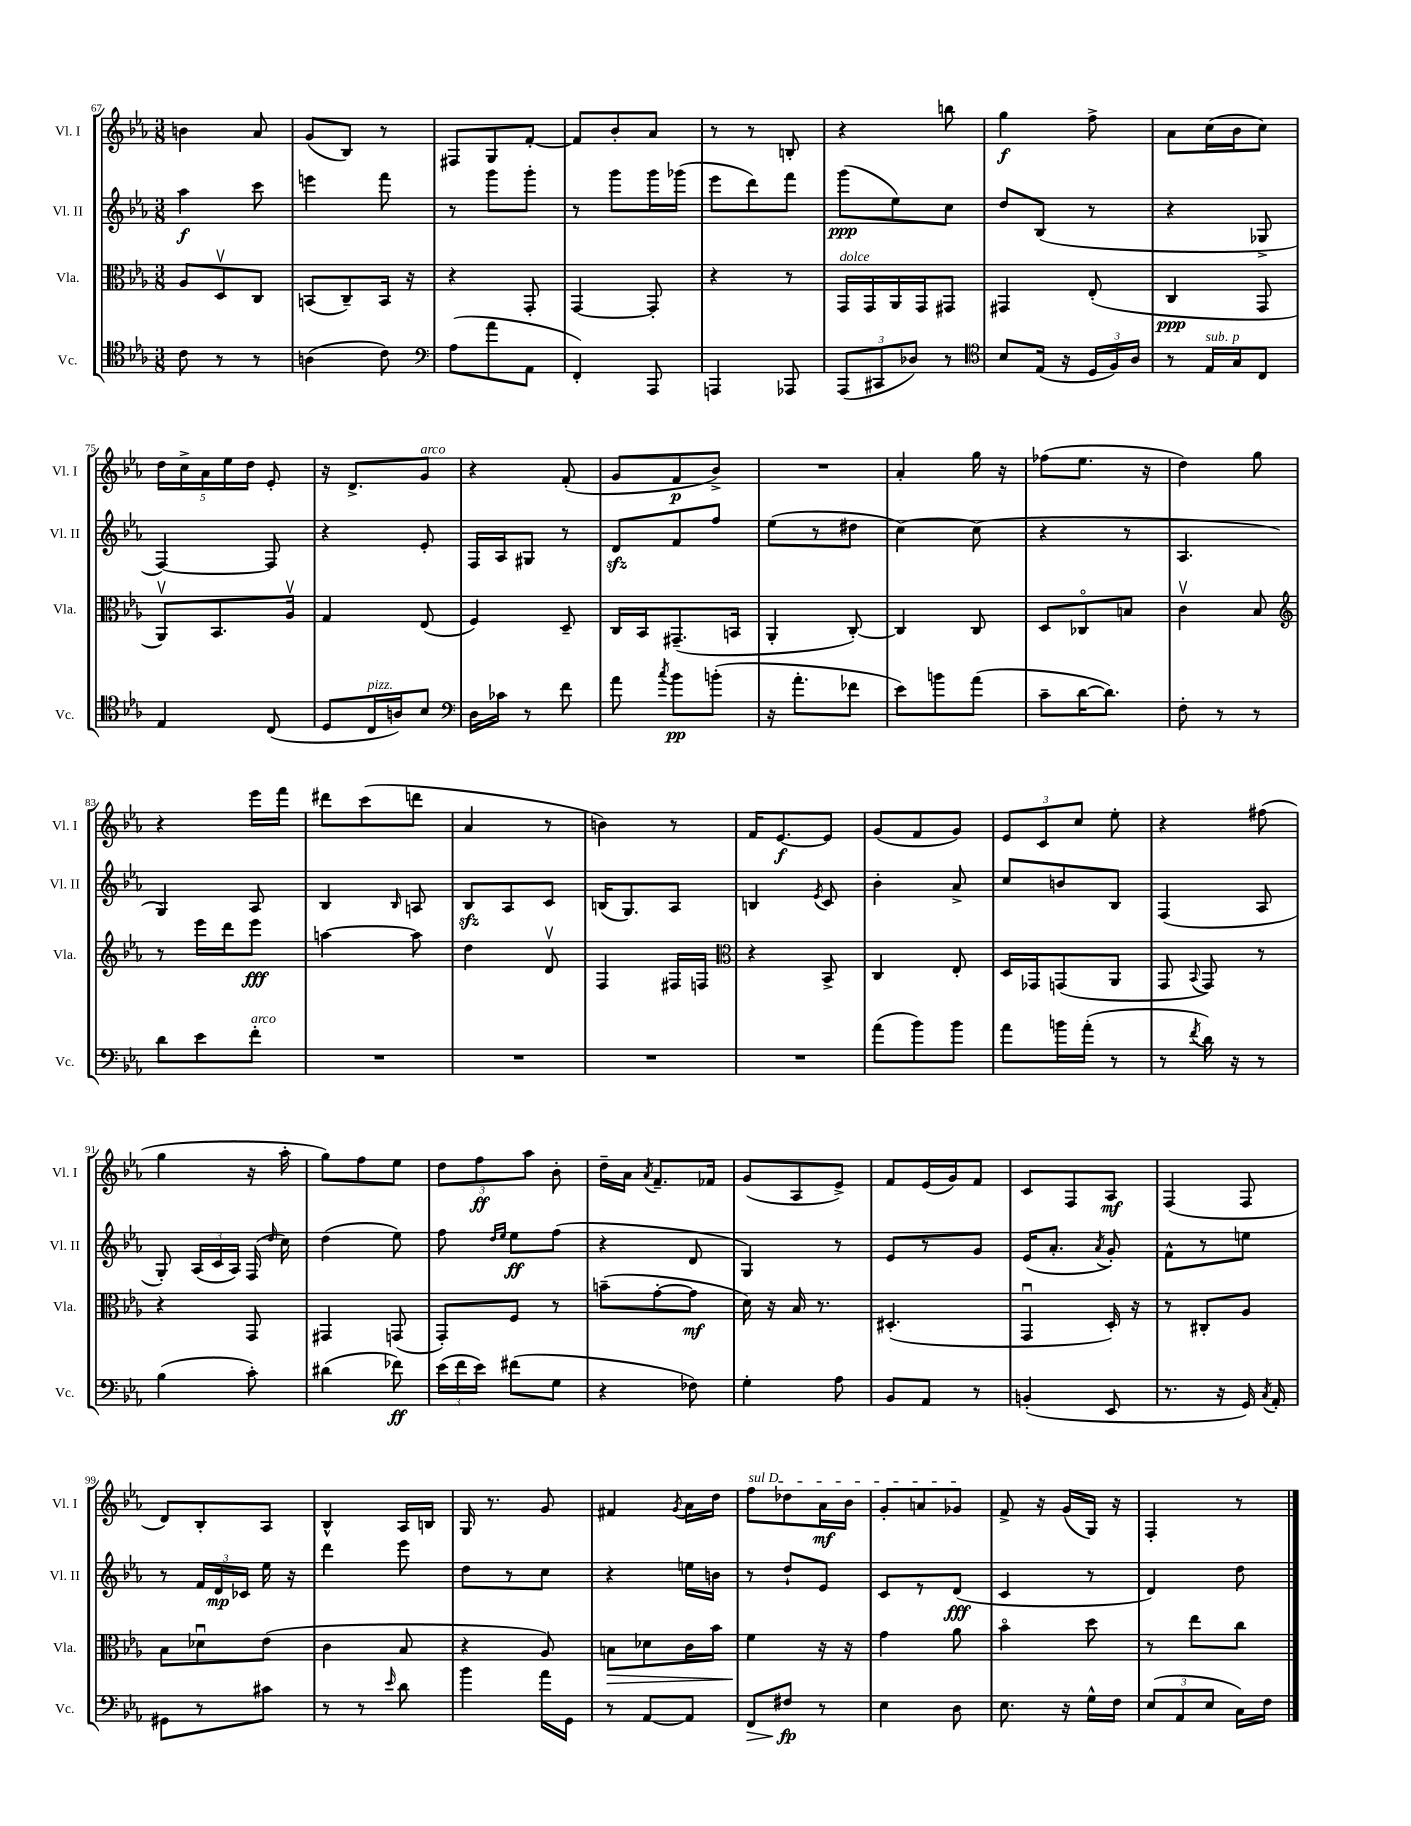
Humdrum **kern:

**kern	**kern	**kern	**kern
*staff4	*staff3	*staff2	*staff1
*clefC4	*clefC3	*clefG2	*clefG2
*k[b-e-a-]	*k[b-e-a-]	*k[b-e-a-]	*k[b-e-a-]
*M3/8	*M3/8	*M3/8	*M3/8
8c\	8A-/L	4aa-\	4b\
8r	8Dv/	.	.
8r	8C/J	8ccc\	8a-/
=	=	=	=
(4A\	(8BB/L	4eee\	(8g/L
.	8C~/)	.	8B-/J)
8c\)	16BB/Jk	8fff\	8r
.	16r	.	.
=	=	=	=
*clefF4	*	*	*
(8A-\L	4r	8r	8F#/L
8a-\	.	8ggg\L	8G/
8AA-\J	8GG'/	8ggg'\J	[8f'/J
=	=	=	=
4FF'/)	[4GG/	8r	8f/]L
.	.	8ggg\L	8b-'/
8AAA-/	8GG'/]	16ggg\L	8a-/J
.	.	(16ggg-\JJ	.
=	=	=	=
4AAA/	4r	8eee-\L	8r
.	.	8ddd\)	8r
8AAA-/	8r	8fff\J	8B'/
=	=	=	=
(12AAA-/L	16GG/LL	(8ggg\L	4r
.	16GG/	.	.
12CC#/	.	.	.
.	16AA-/	8ee-\)	.
12D-/J)	.	.	.
.	16GG/J	.	.
8r	8GG#/J	8cc\J	8bb\
=	=	=	=
*clefC4	*	*	*
8B-/L	4GG#/	8dd/L	4gg\
(16E-/Jk	.	(8B-/J	.
16r	.	.	.
24D/LL	(8E-'/	8r	8ff^\
24F/)	.	.	.
24A-/JJ	.	.	.
=	=	=	=
8r	4C/	4r	8a-\L
16E-/LL	.	.	(16cc\L
16G/J	.	.	16b-\J
8C/J	8GG/	8G-^/	8cc\J)
=	=	=	=
4E-/	8AA-v/L)	[4F/)	20dd\LL
.	.	.	20cc^\
.	.	.	20a-\
.	8.BB-/	.	.
.	.	.	20ee-\
.	.	.	20dd\JJ
(8C/	.	8F/]	8e-'/
.	16A-v/Jk	.	.
=	=	=	=
8D/L	4G/	4r	16r
.	.	.	8.d^/L
16C/L	.	.	.
16A/J)	.	.	.
8B-/J	(8E-/	8e-'/	8g/J
=	=	=	=
*clefF4	*	*	*
16D\LL	4F/)	16F/LL	4r
16c-\JJ	.	16A-/J	.
8r	.	8G#/J	.
8f\	8D~/	8r	(8f'/
=	=	=	=
8a-\	16C/LL	8d/L	8g/L
.	16BB-/J	.	.
8qcc/	.	.	.
8b-\L	(8.GG#~/	8f/	8f/
(8b'\J	.	8ff/J	8b-^/J)
.	16BB/Jk	.	.
=	=	=	=
16r	4AA-'/	(8ee-\L	4.r
8.a-'\L	.	.	.
.	.	8r	.
8f-\J	[8C'/)	8dd#\J	.
=	=	=	=
8e-\L)	4C/]	[4cc\)	4a-'/
8b\	.	.	.
(8a-\J	8C/	(8cc\]	16gg\
.	.	.	16r
=	=	=	=
8c~\L	8D/L	4r	(8ff-\L
[16d\K	8C-o/	.	8.ee-\J
8.d\]J)	.	.	.
.	8B/J	8r	.
.	.	.	16r
=	=	=	=
8F'\	4cv\	4.A-/	4dd\)
8r	.	.	.
8r	8B-/	.	8gg\
=	=	=	=
*	*clefG2	*	*
8d\L	8r	4G/)	4r
8e-\	16eee-\LL	.	.
.	16ddd\J	.	.
8f'\J	8eee-\J	8A-/	16eee-\LL
.	.	.	16fff\JJ
=	=	=	=
4.r	[4aa\	4B-/	8ddd#\L
.	.	.	(8ccc\
.	.	16qqB-/	.
.	8aa\]	8A/	8ddd\J
=	=	=	=
4.r	4dd\	8B-/L	4a-/
.	.	8A-/	.
.	8dv/	8c/J	8r
=	=	=	=
4.r	4F/	(16B/LK	4b\)
.	.	8.G/)	.
.	16F#/LL	8A-/J	8r
.	16F/JJ	.	.
=	=	=	=
*	*clefC3	*	*
4.r	4r	4B/	16f/LK
.	.	.	[8.e-/
.	.	8qe-/	.
.	8BB-^/	8c/	8e-/]J
=	=	=	=
(8a-\L	4C/	4b-'\	(8g/L
8b-\)	.	.	8f/
8b-\J	8E-'/	8a-^/	8g/J)
=	=	=	=
8a-\L	16D/LL	8cc/L	12e-/L
.	16GG-/J	.	.
.	.	.	12c/
16b\L	(8GG/	8b/	.
.	.	.	12cc/J
(16a-'\JJ	.	.	.
8r	8AA-/J	8B-/J	8ee-'\
=	=	=	=
8r	8GG/	(4F/	4r
8qf/	8qqBB-/	.	.
16d\)	8GG/)	.	.
16r	.	.	.
8r	8r	8A-/	(8ff#\
=	=	=	=
(4B-\	4r	8G'/)	4gg\
.	.	(24A-/LL	.
.	.	24c/	.
.	.	24A-/JJ)	.
8c'\)	8GG/	(16F/	16r
.	.	16qqdd/	.
.	.	16cc\)	16aa-'\
=	=	=	=
(4d#\	4GG#/	(4dd\	8gg\L)
.	.	.	8ff\
8f-\)	(8GG/	8ee-\)	8ee-\J
=	=	=	=
(24e-\LL	8GG'/L)	8ff\	12dd\L
24f\	.	.	.
24e-\JJ)	.	.	12ff\
.	.	16qqdd/LL	.
.	.	16qqee-/JJ	.
(8f#\L	8F/J	8ee-\L	.
.	.	.	12aa-\J
8G\J	8r	(8ff\J	8b-'\
=	=	=	=
4r	(8b~\L	4r	16dd~\LL
.	.	.	16a-\JJ
.	.	.	8qa-/
.	[8g'\	.	8.f~/L
8F-\)	8g\]J	8d/	.
.	.	.	16f-/Jk
=	=	=	=
4G'\	16d\)	4G/)	(8g/L
.	16r	.	.
.	16B-/	.	8A-/
.	8.r	.	.
8A-\	.	8r	8e-^/J)
=	=	=	=
8BB-/L	(4.D#'/	8e-/L	8f/L
8AA-/J	.	8r	(16e-/L
.	.	.	16g/J)
8r	.	8g/J	8f/J
=	=	=	=
(4BB'/	4GGu/	(16e-/LK	8c/L
.	.	8.a-'/J	.
.	.	.	8F/
.	.	8qa-/	.
8EE-/	16D'/)	8g'/)	8A-/J
.	16r	.	.
=	=	=	=
8.r	8r	8f^^\L	(4F/
.	8C#'/L	8r	.
16r	.	.	.
16GG/)	8A-/J	8ee\J	8F/
8qC/	.	.	.
16AA-'/	.	.	.
=	=	=	=
8GG#\L	8B-\L	8r	8d/L)
8r	8d-u\	24f/LL	8B-'/
.	.	24d/	.
.	.	24c-/JJ	.
8c#\J	(8e-\J	16ee-\	8A-/J
.	.	16r	.
=	=	=	=
8r	4c\	4ddd\	4B-^^/
8r	.	.	.
16qqe-/	.	.	.
8d\	8B-/	8eee-\	16A-/LL
.	.	.	16B/JJ
=	=	=	=
4b-\	4r	8dd\L	16G/
.	.	.	8.r
.	.	8r	.
16a-\LL	8A-/)	8cc\J	8g/
16GG\JJ	.	.	.
=	=	=	=
8r	8B\L	4r	4f#/
[8AA-/L	8d-\	.	.
.	.	.	8qg/
8AA-/]J	16c\L	16ee\LL	16a-\LL
.	16b-\JJ	16b\JJ	16dd\JJ
=	=	=	=
8FF/L	4f\	8r	8ff\L
8F#/J	.	8dd`/L	8dd-\
8r	16r	8e-/J	16a-\L
.	16r	.	16b-\JJ
=	=	=	=
4E-\	4g\	8c/L	8g'/L
.	.	8r	8a/
8D\	8a-\	(8d/J	8g-/J
=	=	=	=
8.E-\	4b-o\	4c/	8f^/
.	.	.	16r
16r	.	.	(16g/LL
16G^^\LL	8dd\	8r	16G/JJ)
16F\JJ	.	.	16r
=	=	=	=
(12E-/L	8r	4d/)	4F'/
12AA-/	.	.	.
.	8ee-\L	.	.
12E-/J	.	.	.
16C\LL)	8cc\J	8dd\	8r
16F\JJ	.	.	.
==	==	==	==
*-	*-	*-	*-
